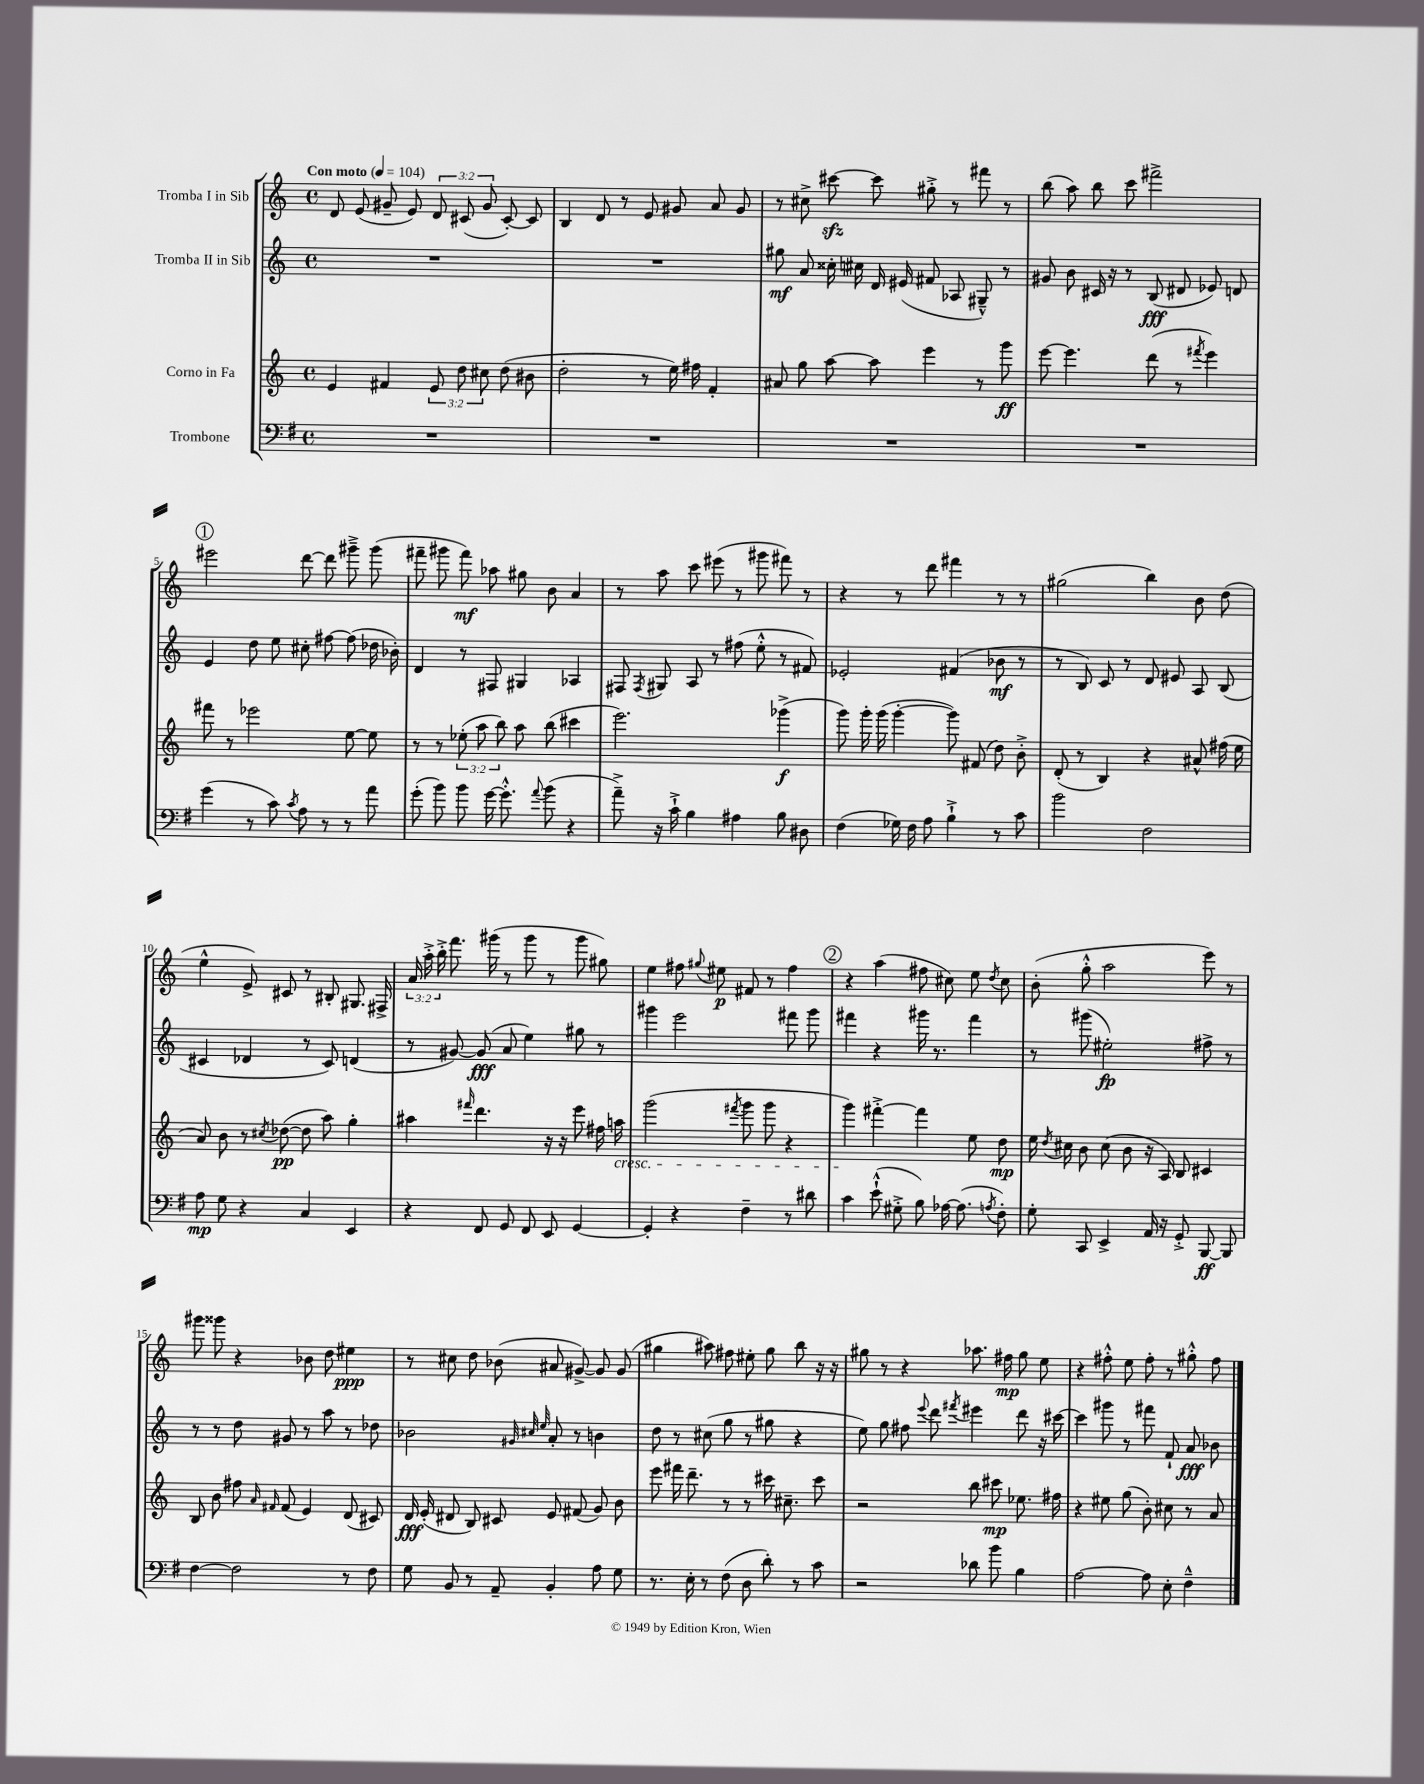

**kern	**kern	**kern	**kern
*staff4	*staff3	*staff2	*staff1
*clefF4	*clefG2	*clefG2	*clefG2
*k[f#]	*k[]	*k[]	*k[]
*M4/4	*M4/4	*M4/4	*M4/4
*met(c)	*met(c)	*met(c)	*met(c)
*MM104	*MM104	*MM104	*MM104
1r	4e	1r	8d
.	.	.	(8e
.	4f#	.	8g#~
.	.	.	8e)
.	12e	.	12d
.	12dd	.	(12c#
.	12cc#	.	12g#
.	(8dd	.	[8c#')
.	8b#	.	8c#]
=	=	=	=
1r	2dd'	1r	4B
.	.	.	8d
.	.	.	8r
.	8r	.	8e
.	16ee)	.	8g#
.	16ff#	.	.
.	4f'	.	8a
.	.	.	8g#
=	=	=	=
1r	8a#	8gg#	8r
.	8gg	8a	8cc#^
.	[8aa	16cc##'	[8ccc#
.	.	16cc#	.
.	8aa]	16d	8ccc#]
.	.	(16e#	.
.	4eee	8f#	8gg#'^
.	.	8A-	8r
.	8r	8G#~^^)	8fff#
.	8ggg	8r	8r
=	=	=	=
1r	[8eee	8g#	(8bb
.	4.eee]	8b	8aa)
.	.	16c#	8bb
.	.	16r	.
.	.	8r	8ccc
.	(8ddd	(8B	2fff#^
.	8r	8d#	.
.	8qfff#	.	.
.	4eee)	8e-)	.
.	.	8d	.
=	=	=	=
(4g	8fff#	4e	2eee#
.	8r	.	.
8r	2eee-	8dd	.
8c)	.	8ee	.
8qc	.	.	.
8A	.	8cc#'	[8ddd
8r	.	[8ff#	8ddd]
8r	[8ee	(8ff#]	8ggg#~^
8a	8ee]	16dd-	(8ggg#
.	.	16b-')	.
=	=	=	=
(8g'	8r	4d	8fff#~
8b)	8r	.	8ggg#
8b	(12ee-'	8r	8fff#)
.	12aa	.	.
[16g	.	8F#	8aa-
.	12bb)	.	.
8.g'^^]	.	.	.
.	8aa	4G#	8gg#
8qqa	.	.	.
(8b	(8bb	.	8b
4r	4ccc#	4A-	4a
=	=	=	=
8a~^)	2.eee)	8F#	8r
.	.	8qF#	.
16r	.	8G#	8aa
16c`^	.	.	.
4B	.	8A	8ccc
.	.	8r	(8eee#
4A#	.	(8ff#	8r
.	.	8ee'^^	8ggg#
8B	(4ggg-^	8r	8fff#)
8D#	.	8f#)	8r
=	=	=	=
(4F#	8ggg)	2e-'	4r
.	16ggg'	.	.
.	(16ggg	.	.
16G-)	[4ggg'	.	8r
16F#	.	.	.
8A	.	.	8ddd
4B`^	8ggg])	(4f#	4fff#
.	(8f#	.	.
8r	8dd)	8b-	8r
8c	8b'^	8r	8r
=	=	=	=
2b	(8d'	8r	(2gg#
.	8r	8B)	.
.	4B)	8c	.
.	.	8r	.
2F#	4r	8d	4bb)
.	.	8e#	.
.	8a#^^	8A	8b
.	(16ff#	(8B	(8dd
.	16ee	.	.
=	=	=	=
8A	8a)	4c#	4ee^^
8G	8b	.	.
4r	8r	4d-	8e^)
.	8qcc#	.	.
.	([8dd-	.	8c#
4C	8dd-]	8r	8r
.	8aa)	8c#)	8B#'
4EE	4gg'	(4d	8.G#
.	.	.	16F#^
=	=	=	=
4r	4aa#	8r	24a
.	.	.	24aa'^
.	.	.	24bb'^
.	.	[8g#)	8.fff
.	16qqfff#	.	.
8FF#	4.ddd	(8g#]	.
.	.	.	(16ggg#
8GG	.	8a	8r
8FF#	.	4ee)	8ggg#
8EE	16r	.	8r
.	16r	.	.
[4GG	8eee	8gg#	8ggg#
.	16ff#	8r	8gg#)
.	16aa	.	.
=	=	=	=
4GG']	(2ggg	4ggg#	4ee
4r	.	2eee	8ff#
.	.	.	8qqgg#
.	.	.	8ee#
.	8qfff#	.	.
4F#~	8ggg	.	8f#
.	8ggg	.	8r
8r	4r	8fff#	4ff#
8d#	.	8ggg#	.
=	=	=	=
4c	4ggg)	4fff#	4r
(8e`^^	[4fff#'^	4r	(4aa
8G#'^	.	.	.
8B)	4fff#]	16ggg#	8ff#
.	.	8.r	.
[16A-	.	.	8cc#)
(8.A-]	.	.	.
.	8ee	4fff#	8ee
8qA	.	.	8qdd
8F#')	8dd	.	8cc#
=	=	=	=
8G'	16ee	8r	(8b'
.	8qdd	.	.
.	16cc#	.	.
8CC	8b	(8ggg#	8gg'^^
4EE^	(8cc#	2ee#')	2aa
.	8b	.	.
16AA	16r	.	.
16r	16A)	.	.
8GG'^	8B	.	.
[8BBB	4c#	8ff#^	8eee)
8BBB]	.	8r	8r
=	=	=	=
[4F#	8B	8r	8ggg#
.	8b	8r	8ggg##
2F#]	8ff#	8dd	4r
.	16qqa	.	.
.	16qqf#	.	.
.	(8f#	8g#	.
.	4e)	8r	8b-
.	.	8aa	8dd
8r	(8d	8r	4ee#
8F#	8c#)	8dd-	.
=	=	=	=
8G	16d	2b-	8r
.	(16e'	.	.
8BB	8d#	.	8cc#
8r	8B)	.	8dd
8AA~	8c#	.	(8b-
.	.	32qqg#	.
.	.	32qqcc#	.
.	.	32qqee	.
4BB'	8e	8a'	8a#
.	(8f#	8r	[8g#^)
8A	8g)	4b	8g#]
8G	8b	.	(8g#
=	=	=	=
8.r	8eee	8dd	4gg#
.	16fff#	8r	.
16E'	8.ddd~	.	.
8r	.	(8cc#	8aa#)
(8F#	8r	8gg	8ff#
8D	8r	8r	8ee#'
8d')	16ccc#	8gg#	8gg#
.	8.cc#~	.	.
8r	.	4r	8bb
8c	8ccc#	.	16r
.	.	.	16r
=	=	=	=
2r	2r	8ee)	8gg#
.	.	8gg	8r
.	.	8ff#	4r
.	.	8qqeee	.
.	.	8ddd	.
.	.	8qfff#	.
8d-	8bb	4eee#	8.aa-
8b	8ccc#	.	.
.	.	.	16ff#
4B	8.ee-	8ddd	8gg#
.	.	16r	8ee
.	16ff#	[16ccc#	.
=	=	=	=
[2A	4r	4ccc#]	4r
.	8ee#	8ggg#	8ff#'^^
.	(8gg	8r	8ee
8A]	8b')	8fff#	8ff#'
8E'	8cc#	8f`	8r
4F#~^^	8r	8a	8gg#'^^
.	8a	8b-	8ff#
==	==	==	==
*-	*-	*-	*-
